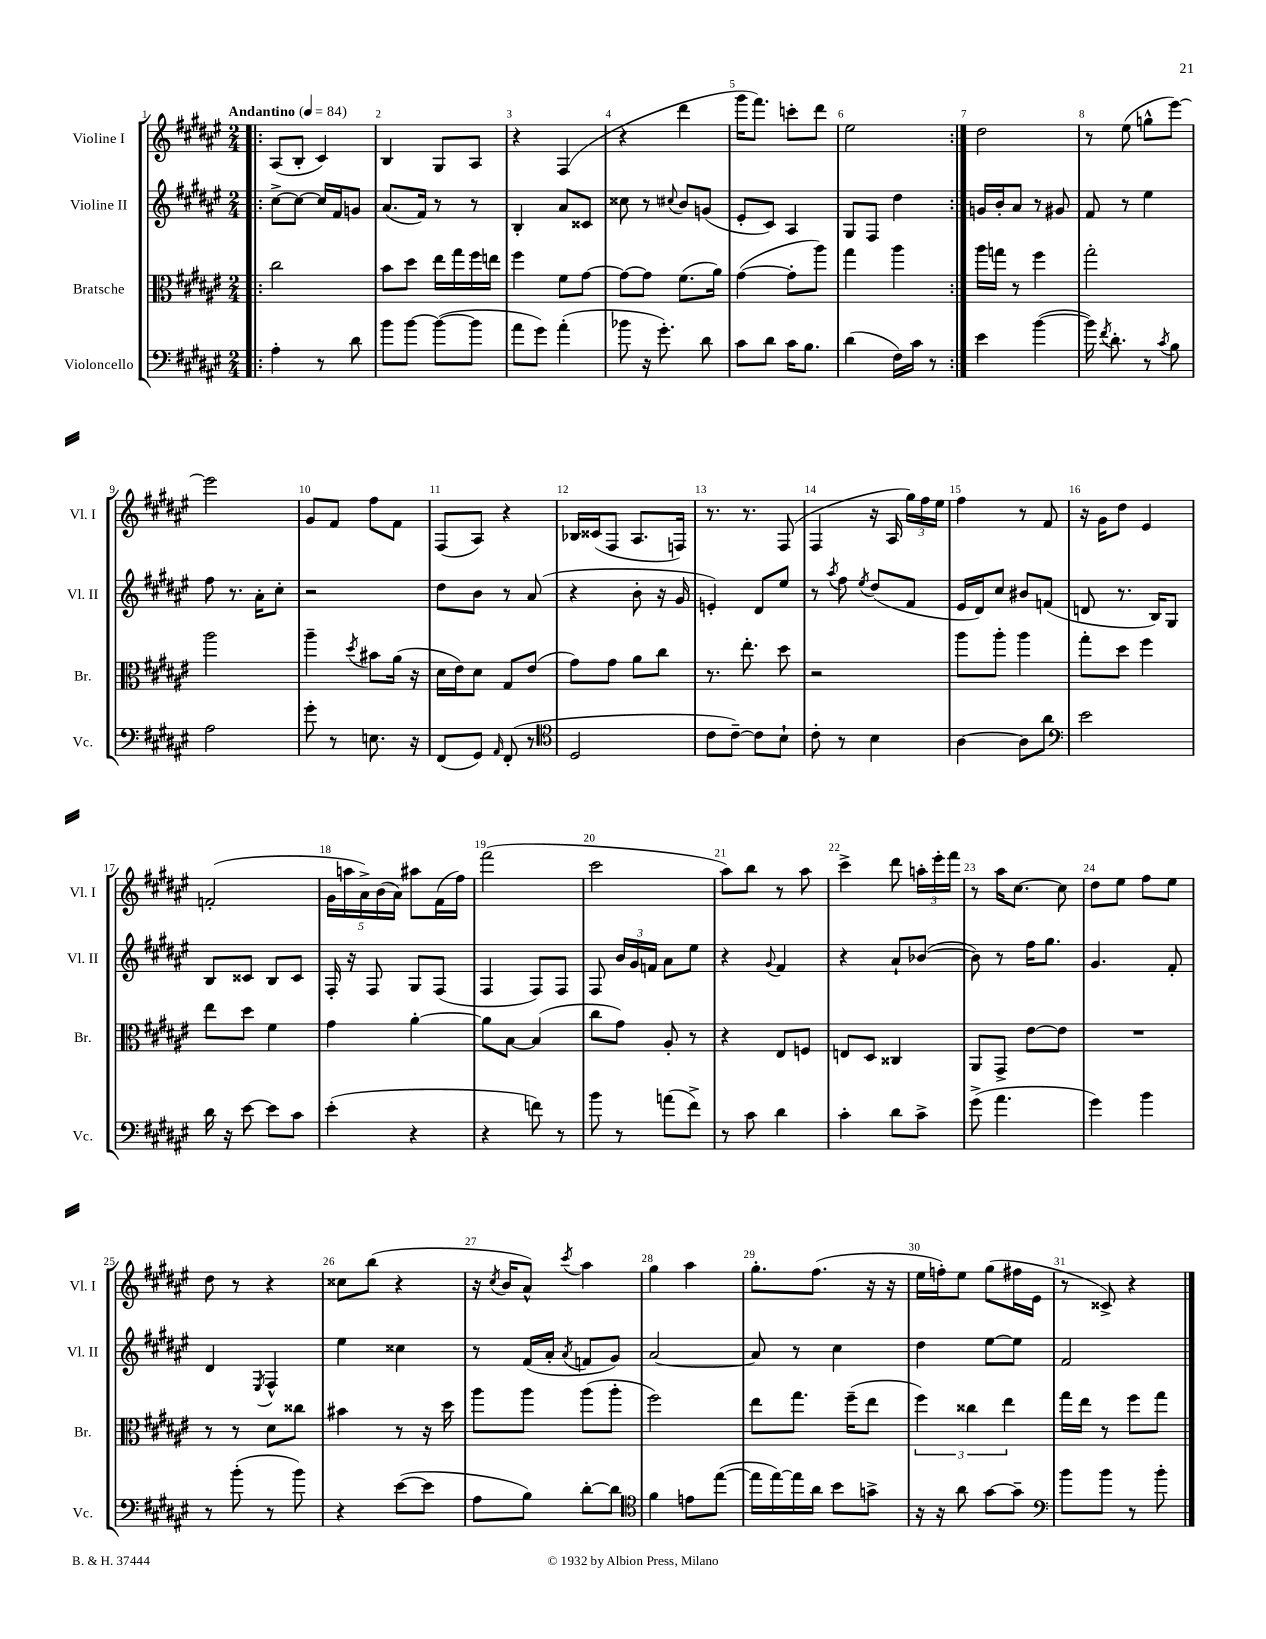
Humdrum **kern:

**kern	**kern	**kern	**kern
*staff4	*staff3	*staff2	*staff1
*clefF4	*clefC3	*clefG2	*clefG2
*k[f#c#g#d#a#e#]	*k[f#c#g#d#a#e#]	*k[f#c#g#d#a#e#]	*k[f#c#g#d#a#e#]
*M2/4	*M2/4	*M2/4	*M2/4
*MM84	*MM84	*MM84	*MM84
=!|:	=!|:	=!|:	=!|:
4A#'	2cc#	[8cc#^	(8A#
.	.	8cc#_	8B'
8r	.	16cc#]	4c#)
.	.	16f#	.
8d#	.	8g	.
=	=	=	=
8b	8b	(8.a#	4B
[8b	8dd#	.	.
.	.	16f#)	.
(8b_	16ee#	8r	8G#
.	16gg#	.	.
8b]	16ff#	8r	8A#
.	16ee	.	.
=	=	=	=
8a#	4ff#	4B'	4r
8g#)	.	.	.
(4a#'	8f#	8a#	(4F#
.	[8g#	8c##	.
=	=	=	=
8b-	8g#_	8cc##	4r
16r	8g#]	8r	.
8.g#')	.	.	.
.	.	8qqcc#	.
.	(8.f#	8b	4ddd#
8d#	.	(8g	.
.	16a#)	.	.
=	=	=	=
8c#	([4g#	8e#'	16ggg#
.	.	.	8.fff#)
8d#	.	8c#)	.
16c#	8g#']	4A#	8ccc'
8.B	.	.	.
.	8aa#)	.	8ddd#
=	=	=	=
(4d#	4gg#	8G#	2ee#
.	.	8F#	.
16F#)	4aa#	4dd#	.
16c#	.	.	.
8r	.	.	.
=:|!	=:|!	=:|!	=:|!
4e#	16aa#	16g	2dd#
.	16gg	16b'	.
.	8r	8a#	.
([4b	4ff#	8r	.
.	.	8g#	.
=	=	=	=
16b])	2gg#'	8f#	8r
8qf#	.	.	.
8.d#'	.	.	.
.	.	8r	(8ee#
8r	.	4ee#	8gg^^
8qc#	.	.	.
8B	.	.	[8eee#)
=	=	=	=
2A#	2aa#	8ff#	2eee#]
.	.	8.r	.
.	.	16a#'	.
.	.	8cc#'	.
=	=	=	=
8g#'	4aa#~	2r	8g#
8r	.	.	8f#
.	8qdd#	.	.
8.E	8b#	.	8ff#
.	(16a#	.	8f#
16r	16r	.	.
=	=	=	=
(8FF#	16d#	8dd#	(8F#
.	16e#)	.	.
8GG#)	8d#	8b	8A#)
16qqAA#	.	.	.
(8FF#'	8G#	8r	4r
8r	(8e#	(8a#	.
=	=	=	=
*clefC4	*	*	*
2D#	8g#)	4r	16B-
.	.	.	(16c##
.	8g#	.	8F#
.	8a#	8b'	8.A#
.	8cc#	16r	.
.	.	16g#	16F)
=	=	=	=
8c#	8.r	4e')	8.r
[8c#~)	.	.	.
.	8.ee#'	.	8.r
8c#]	.	8d#	.
8B`	8dd#	8ee#	(8F#
=	=	=	=
8c#'	2r	8r	4F#
.	.	8qaa#	.
8r	.	8ff#	.
.	.	8qee#	.
4B	.	(8dd#	16r
.	.	.	16A#
.	.	8f#	24gg#)
.	.	.	24ff#
.	.	.	24ee#
=	=	=	=
[4A#	8aa#	16e#	4ff#
.	.	16d#)	.
.	8aa#'	8cc#	.
8A#]	4aa#	8b#	8r
8a#	.	(8f	8f#
=	=	=	=
*clefF4	*	*	*
2e#	8gg#'	8d	16r
.	.	.	16g#
.	8dd#	8.r	8dd#
.	4ff#	.	4e#
.	.	16B)	.
.	.	8G#	.
=	=	=	=
16d#	8ee#	8B	(2f'
16r	.	.	.
[8e#	8dd#	8c##	.
8e#]	4f#	8B	.
8c#	.	8c##	.
=	=	=	=
(4e#'	4g#	16F#'	20g#
.	.	.	20aa
.	.	16r	.
.	.	.	20a#^)
.	.	8F#	.
.	.	.	(20b
.	.	.	20a#)
4r	[4a#'	8G#	8aa#
.	.	(8F#	(16f#
.	.	.	16ff#)
=	=	=	=
4r	8a#]	4F#	(2fff#
.	[8B	.	.
8f)	(4B]	8F#)	.
8r	.	8F#	.
=	=	=	=
8b	8cc#	8F#	2ccc#
8r	8g#)	24b	.
.	.	24g#	.
.	.	24f	.
(8a	8A#'	8a#	.
8f#^)	8r	8ee#	.
=	=	=	=
8r	4r	4r	8aa#)
8c#	.	.	8bb
.	.	8qqg#	.
4d#	8E#	4f#	8r
.	8F	.	8aa#
=	=	=	=
4c#'	8E	4r	4ccc#^
.	8D#	.	.
8d#	4C##	8a#`	8ddd#
8c#^	.	([8b-	24aa'
.	.	.	24eee#'
.	.	.	24fff#
=	=	=	=
(8g#^	8AA#	8b-])	8r
4.a#	8GG#^	8r	16aa#
.	.	.	[8.cc#
.	[8e#	16ff#	.
.	.	8.gg#	.
.	8e#]	.	8cc#]
=	=	=	=
4g#)	2r	4.g#	8dd#
.	.	.	8ee#
4b	.	.	8ff#
.	.	8f#'	8ee#
=	=	=	=
8r	8r	4d#	8dd#
(8b'	8r	.	8r
.	.	8qE#	.
8r	8d#	4F#^^	4r
8b)	8cc##	.	.
=	=	=	=
4r	4b#	4ee#	8cc##
.	.	.	(8bb
([8e#	8r	4cc##	4r
8e#]	16r	.	.
.	16dd#	.	.
=	=	=	=
8A#	8aa#	8r	16r
.	.	.	8qcc#
.	.	.	16b
8B)	8aa#	(16f#	8a#^^)
.	.	16a#'	.
.	.	8qa#	8qccc#
[8d#'	(8aa#	8f	4aa#
8d#]	8aa#'	8g#)	.
=	=	=	=
*clefC4	*	*	*
4f#	2ff#)	[2a#	4gg#
8e	.	.	4aa#
([8ee#	.	.	.
=	=	=	=
16ee#]	8ee#	8a#]	8.gg#'
[16ee#)	.	.	.
16ee#]	8.gg#	8r	.
16a#	.	.	(8.ff#
8b	.	4cc#	.
.	(16ff#~	.	.
8g^	8ee#	.	16r
.	.	.	16r
=	=	=	=
16r	6ff#)	4dd#	16ee#
16r	.	.	16ff')
8a#	.	.	8ee#
.	6cc##	.	.
[8g#	.	[8ee#	(8gg#
.	6ee#	.	.
8g#~]	.	8ee#]	16ff#
.	.	.	16e#
=	=	=	=
*clefF4	*	*	*
8b	16gg#	2f#	8r
.	16ee#	.	.
8b	8r	.	8c##^)
8r	8ff#	.	4r
8b'	8gg#	.	.
==	==	==	==
*-	*-	*-	*-
